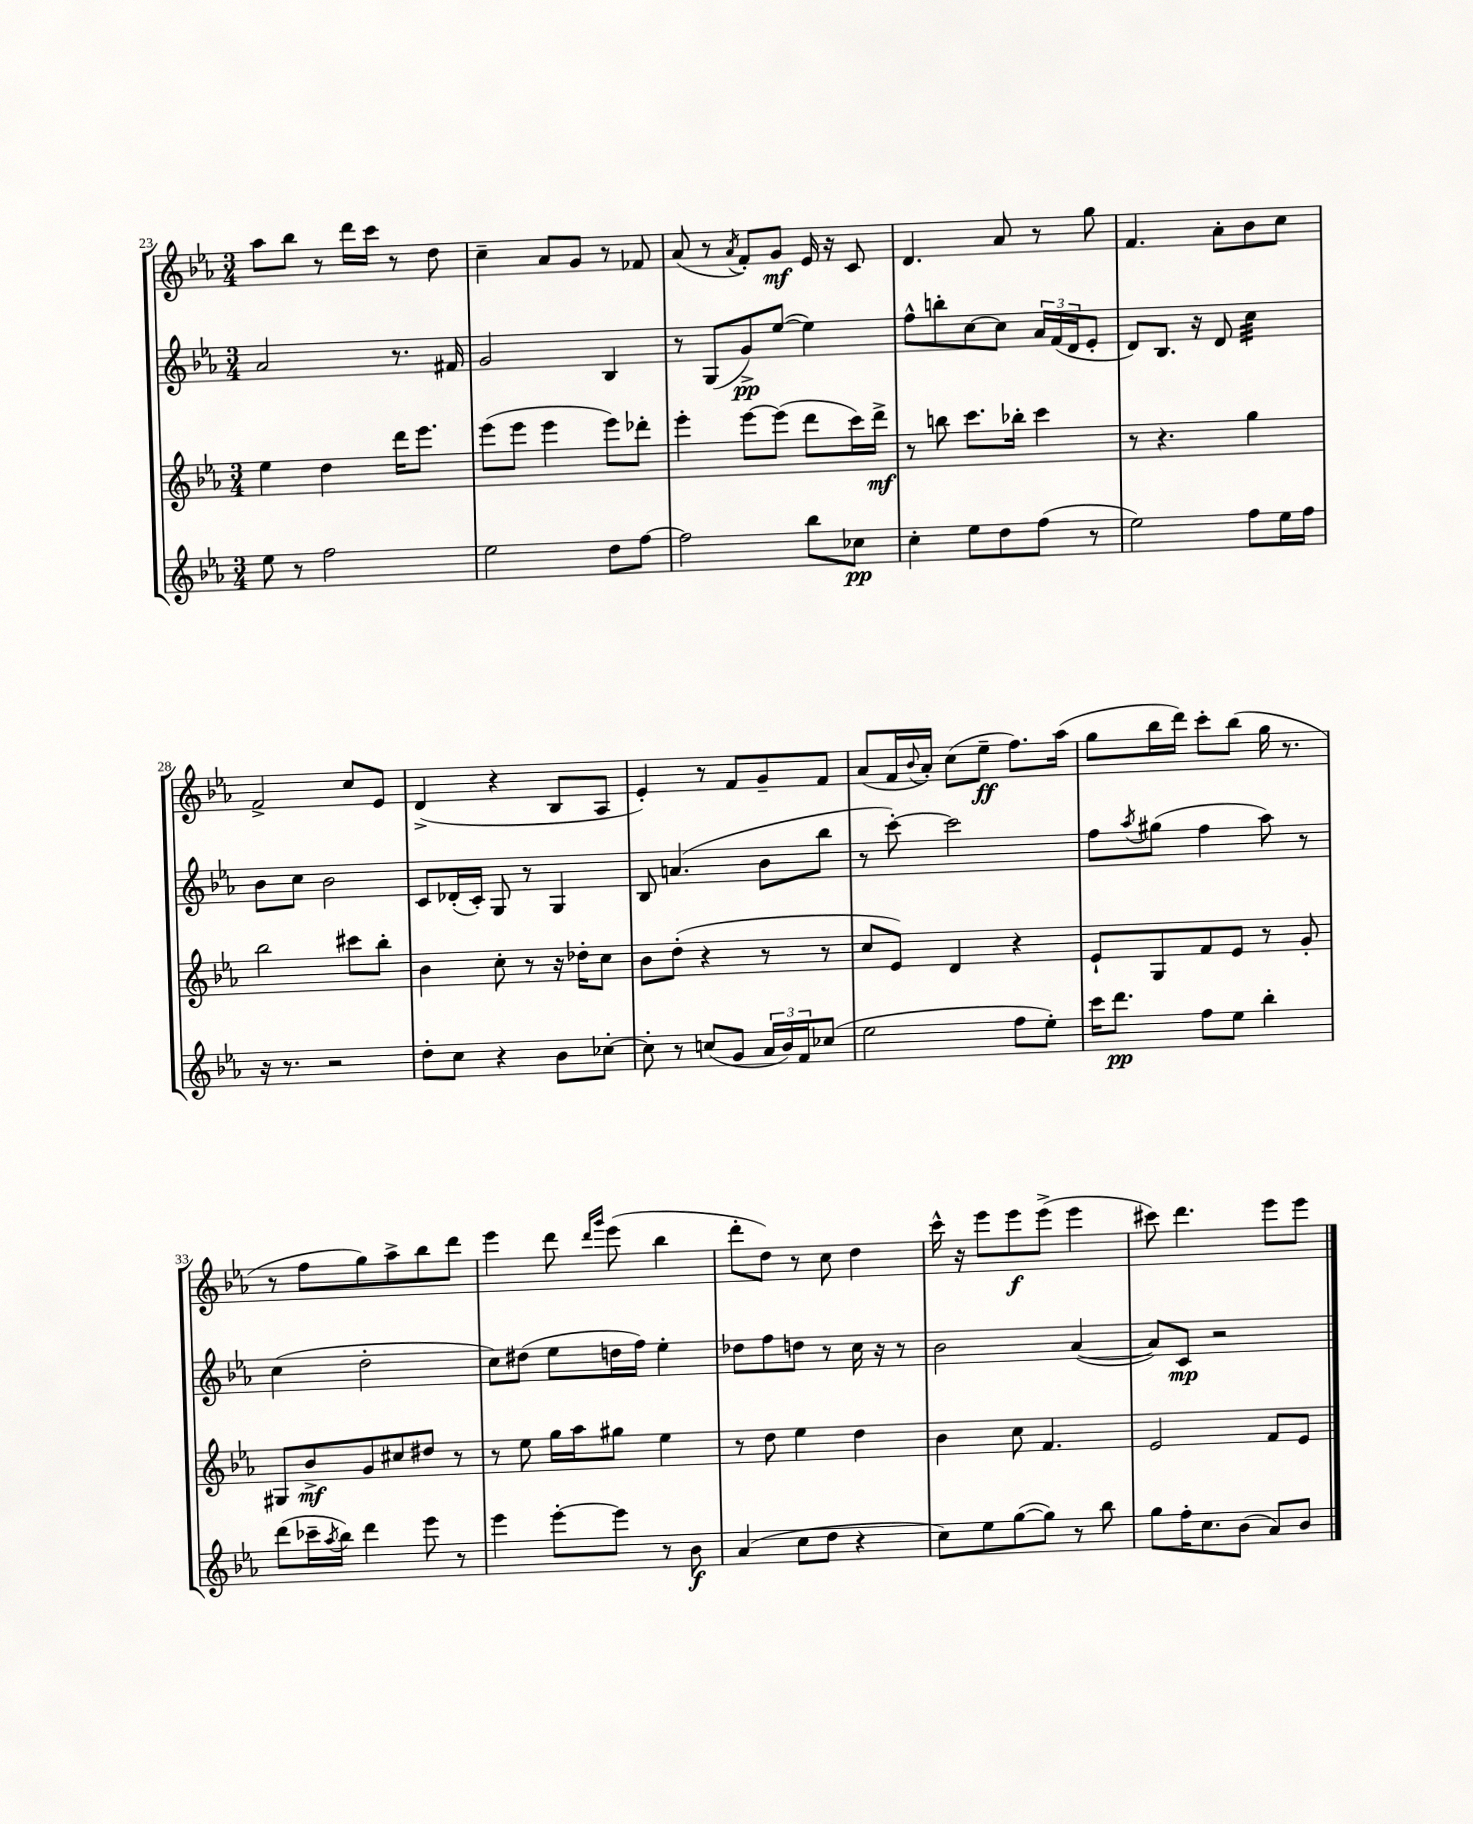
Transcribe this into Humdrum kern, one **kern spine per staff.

**kern	**kern	**kern	**kern
*staff4	*staff3	*staff2	*staff1
*clefG2	*clefG2	*clefG2	*clefG2
*k[b-e-a-]	*k[b-e-a-]	*k[b-e-a-]	*k[b-e-a-]
*M3/4	*M3/4	*M3/4	*M3/4
8ee-	4ee-	2a-	8aa-
8r	.	.	8bb-
2ff	4dd	.	8r
.	.	.	16ddd
.	.	.	16ccc
.	16ddd	8.r	8r
.	8.eee-	.	.
.	.	.	8dd
.	.	16f#	.
=	=	=	=
2ee-	(8eee-	2g	4cc~
.	8eee-	.	.
.	4eee-	.	8a-
.	.	.	8g
8dd	8eee-)	4B-	8r
[8ff	8ddd-'	.	8f-
=	=	=	=
2ff]	4eee-'	8r	(8a-
.	.	(8G	8r
.	.	.	8qa-
.	[8eee-	8g^)	8f')
.	(8eee-]	([8ee-	8g
8bb-	8ddd	4ee-])	16e-
.	.	.	16r
8cc-	16ccc)	.	8c
.	16ddd^	.	.
=	=	=	=
4cc'	8r	8ff^^	4.d
.	8bb	8bb'	.
8ee-	8.ccc	[8cc	.
8dd	.	8cc]	8a-
.	16bb-'	.	.
(8ff	4ccc	24a-	8r
.	.	(24f	.
.	.	24d	.
8r	.	8e-'	8gg
=	=	=	=
2ee-)	8r	8d)	4.f
.	4.r	8.B-	.
.	.	16r	.
.	.	8d	8a-'
8ff	4gg	4cc	8b-
16ee-	.	.	8cc
16ff	.	.	.
=	=	=	=
16r	2bb-	8b-	2f^
8.r	.	.	.
.	.	8cc	.
2r	.	2b-	.
.	8ccc#	.	8cc
.	8bb-'	.	8e-
=	=	=	=
8dd'	4b-	8c	(4d^
8cc	.	(16d-'	.
.	.	16c')	.
4r	8cc'	8G	4r
.	8r	8r	.
8b-	16r	4G	8B-
.	16dd-'	.	.
[8cc-'	8cc	.	8A-
=	=	=	=
8cc-']	8b-	8B-	4e-')
8r	(8dd'	(4.a	.
(8cc	4r	.	8r
8g	.	.	8f
24a-	8r	8b-	8g~
24b-)	.	.	.
24f	.	.	.
(8cc-	8r	8bb-	8f
=	=	=	=
2ee-	8cc	8r	(8a-
.	8e-)	[8ccc')	16f
.	.	.	8qqb-
.	.	.	16a-')
.	4d	2ccc]	(8cc
.	.	.	8ee-~
8ff	4r	.	8.ff)
8ee-')	.	.	.
.	.	.	(16aa-
=	=	=	=
16ccc	8e-`	8ff	8gg
8.ddd	.	.	.
.	.	8qaa-	.
.	8G	(8gg#	16bb-
.	.	.	16ddd)
8ff	8f	4ff	8ccc'
8ee-	8e-	.	(8bb-
4bb-'	8r	8aa-)	16gg
.	.	.	8.r
.	8g'	8r	.
=	=	=	=
(8ddd	8G#	(4cc	8r
16ccc-~	8b-^	.	8ff
8qaa-	.	.	.
16bb-)	.	.	.
4ddd	8g	2dd'	8gg)
.	8cc#	.	8aa-^
8eee-	8dd#	.	8bb-
8r	8r	.	8ddd
=	=	=	=
4eee-	8r	8cc)	4eee-
.	8ee-	(8dd#	.
[8eee-'	16gg	8ee-	8ddd
.	16aa-	.	.
.	.	.	16qqddd
.	.	.	16qqggg
8eee-]	8gg#	16dd	(8eee-
.	.	16ff)	.
8r	4ee-	4ee-'	4bb-
8b-	.	.	.
=	=	=	=
(4a-	8r	8dd-	8ddd'
.	8dd	8ff	8dd)
8cc	4ee-	8dd	8r
8dd	.	8r	8cc
4r	4dd	16cc	4dd
.	.	16r	.
.	.	8r	.
=	=	=	=
8cc)	4b-	2b-	16ccc^^
.	.	.	16r
8ee-	.	.	8eee-
([8gg	8cc	.	8eee-
8gg])	4.f	.	(8eee-^
8r	.	([4a-	4eee-
8bb-	.	.	.
=	=	=	=
8gg	2e-	8a-])	8ccc#)
16ff'	.	8c	4.ddd
8.cc	.	.	.
.	.	2r	.
(8b-	.	.	.
8a-)	8f	.	8eee-
8b-	8e-	.	8eee-
==	==	==	==
*-	*-	*-	*-
